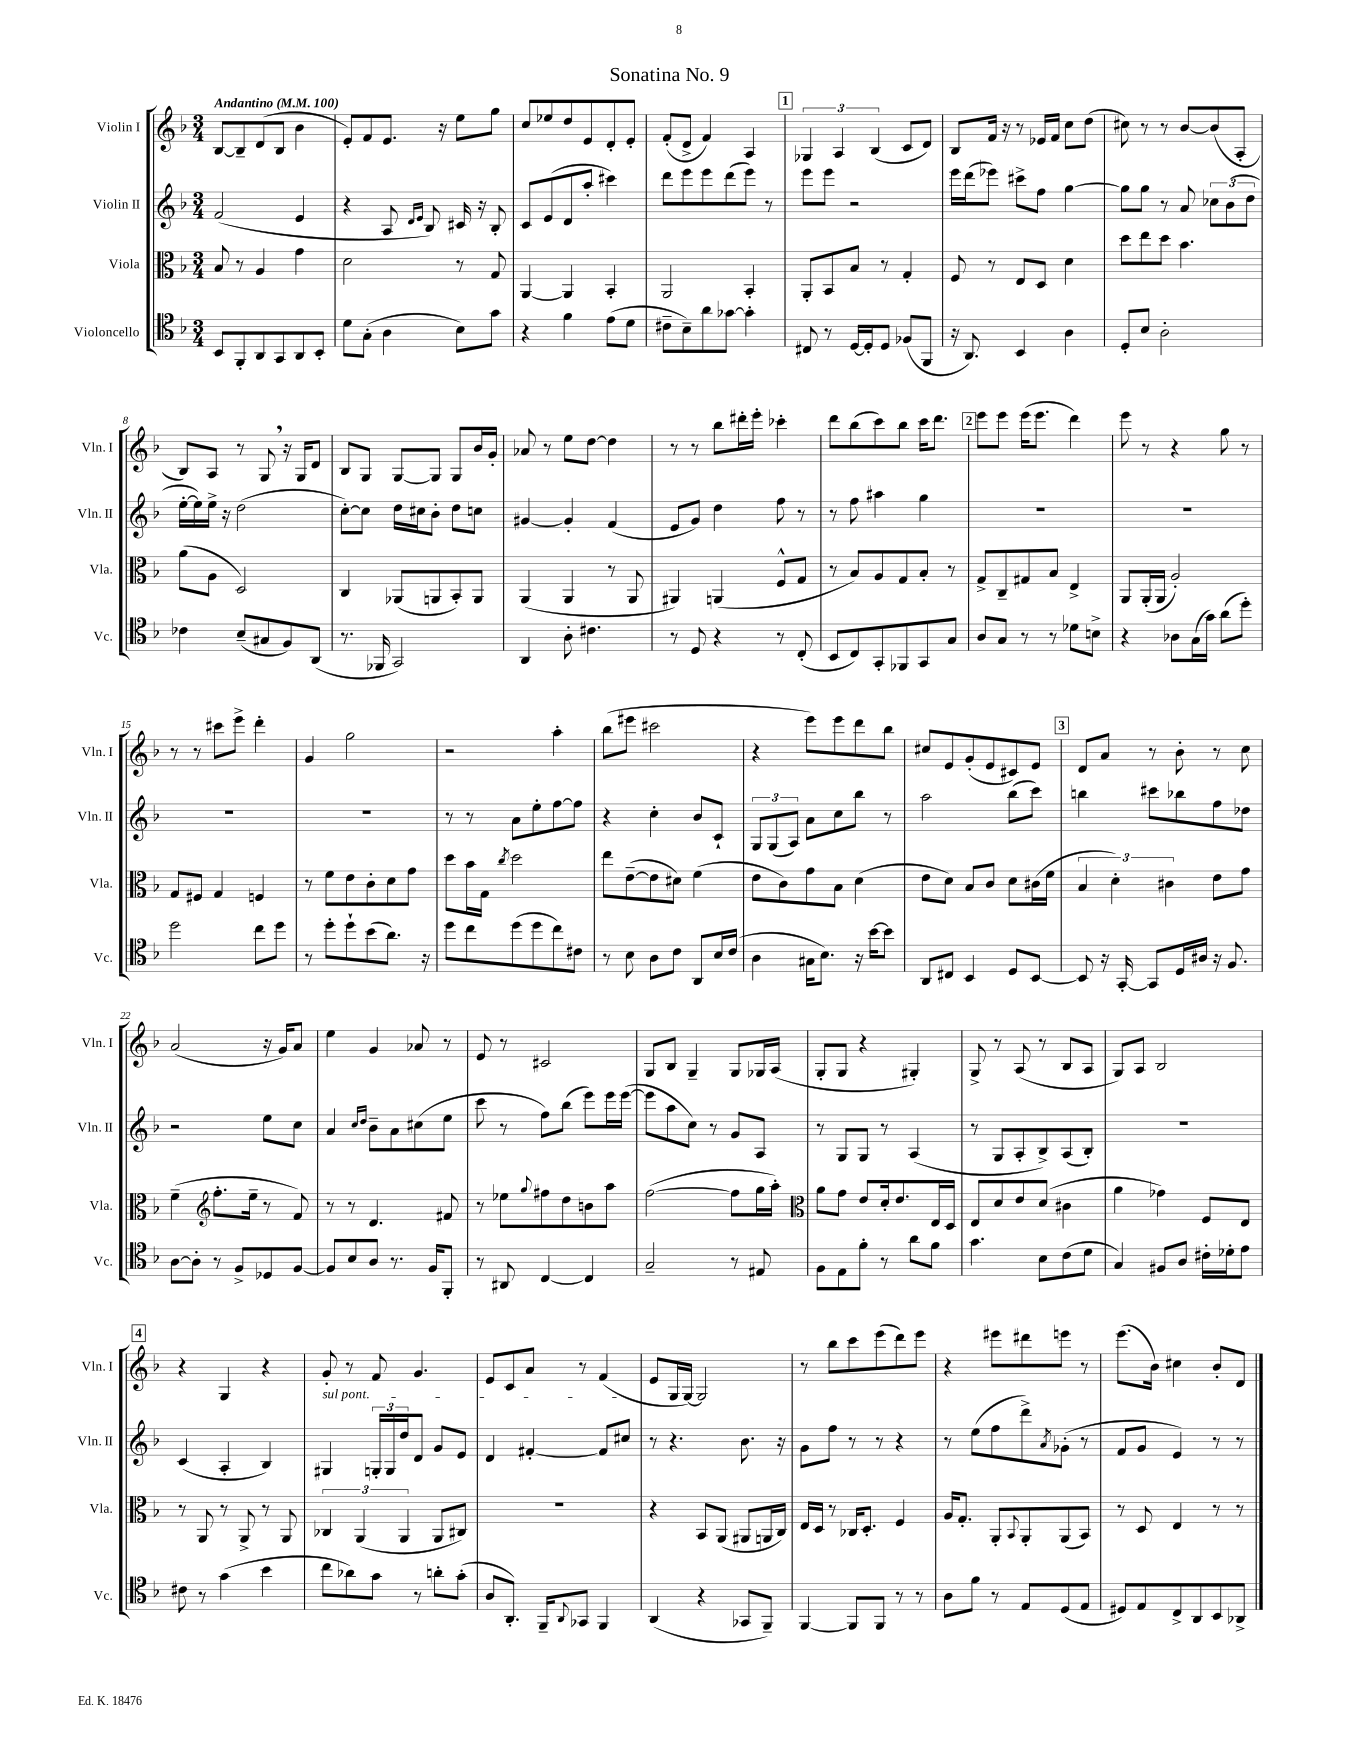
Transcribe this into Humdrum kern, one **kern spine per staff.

**kern	**kern	**kern	**kern
*staff4	*staff3	*staff2	*staff1
*clefC4	*clefC3	*clefG2	*clefG2
*k[b-]	*k[b-]	*k[b-]	*k[b-]
*M3/4	*M3/4	*M3/4	*M3/4
*MM100	*MM100	*MM100	*MM100
8BB-/L	8B-/	(2f/	[8B-/L
8FF'/	8r	.	8B-~/]
8AA/	4A/	.	(8d/
8GG/	.	.	8B-/J
8AA/	4g\	4e/	4b-\
8BB-'/J	.	.	.
=	=	=	=
8d\L	2d\	4r	8e'/L)
(8G'\J	.	.	8f/
4A\	.	8A/	8.e/J
.	.	16qqd/LL	.
.	.	16qqe/JJ	.
.	.	8B-/)	.
.	.	.	16r
8B-\L)	8r	16c#/	8ee\L
.	.	16r	.
8g\J	8G/	8B-'/	8gg\J
=	=	=	=
4r	[4AA/	8c/L	8cc/L
.	.	(8e/	8ee-/
4f\	4AA/]	8d/	8dd/
.	.	8aa'/J	8e/
(8e\L	4BB-'/	4ccc#\)	8d'/
8d\J	.	.	8e'/J
=	=	=	=
8c#~\L	2AA/	8ddd\L	(8f'/L
8B-~\)	.	8eee\	8d^/J
8a\	.	8eee\	4f/)
[8g-\J	.	(8ddd\	.
4g-'\]	4BB-'/	8eee\J)	4A/
.	.	8r	.
=	=	=	=
8C#/	8AA'/L	8eee\L	6G-/
8r	8BB-/	8eee\J	.
.	.	.	6A/
[16D/LL	8B-/J	2r	.
16D'/]J	.	.	.
.	.	.	(6B-/
8D/J	8r	.	.
(8F-/L	4G'/	.	8c/L
8FF/J	.	.	8d/J)
=	=	=	=
16r	8F/	16eee\LL	8B-/L
8.AA/)	.	(16ddd\J	.
.	8r	8eee-\J)	16f/Jk
.	.	.	16r
4BB-/	8E/L	8ccc#^\L	8r
.	8D/J	8ff\J	16e-/LL
.	.	.	16f/JJ
4A\	4d\	[4gg\	8cc\L
.	.	.	(8dd\J
=	=	=	=
8D'/L	8dd\L	8gg\]L	8cc#\)
8B-/J	8ee\	8gg\J	8r
2A'\	8dd\J	8r	8r
.	4.b-\	8a/	[8b-/L
.	.	12cc-\L	(8b-/]
.	.	(12b-\	.
.	.	.	8A'/J
.	.	12dd\J	.
=	=	=	=
4c-\	(8a\L	[16ee'\LL	8B-/L)
.	.	16ee\])	.
.	8A\J	16ee^\JJ	8A/J
.	.	16r	.
(8B-~/L	2D/)	(2dd\	8r
8G#/	.	.	8G/
8F/)	.	.	16r
.	.	.	16G/LK
(8AA/J	.	.	8d/J
=	=	=	=
8.r	4C/	[8cc'\L)	8B-/L
.	.	8cc\]J	8G/J
16FF-/	.	.	.
2GG/)	(8AA-/L	16dd\LL	[8G/L
.	.	16cc#\J	.
.	8AA/	8b-'\J	8G/]J
.	8BB-'/)	8dd\L	8G/L
.	8AA/J	8cc\J	16b-/L
.	.	.	16g'/JJ
=	=	=	=
4AA/	(4AA/	[4g#/	8a-/
.	.	.	8r
8A'\	4AA/	4g#'/]	8ee\L
4.c#\	.	.	[8dd\J
.	8r	(4f/	4dd\]
.	8AA/	.	.
=	=	=	=
8r	4AA#/)	8e/L	8r
8D/	.	8g/J)	8r
4r	(4AA/	4dd\	8bb-\L
.	.	.	16ddd#'\L
.	.	.	16eee'\JJ
8r	8F^^/L	8ff\	4ccc-'\
(8C'/	8G/J	8r	.
=	=	=	=
8BB-/L	8r	8r	8ddd\L
8C/)	8B-/L)	8ff\	(8bb-\
8GG'/	8A/	4aa#\	8ccc\)
8FF-/	8G/	.	8bb-\J
8GG/	8B-'/J	4gg\	16ccc\LK
.	.	.	8.ddd\J
8G/J	8r	.	.
=	=	=	=
8A/L	8G^/L	2.r	8eee\L
8G/J	8C~/	.	8eee\J
8r	8G#/	.	(16eee\LK
.	.	.	8.eee\J
8r	8B-/J	.	.
8d-\L	4E^/	.	4ddd\)
8B^\J	.	.	.
=	=	=	=
4r	8AA/L	2.r	8eee\
.	(16AA'/L	.	8r
.	16AA/JJ	.	.
8A-\L	2A'/)	.	4r
(16G\L	.	.	.
16g\JJ)	.	.	.
(8a\L	.	.	8gg\
8dd'\J)	.	.	8r
=	=	=	=
2dd\	8G/L	2.r	8r
.	8F#/J	.	8r
.	4G/	.	8ccc#\L
.	.	.	8eee^\J
8cc\L	4F/	.	4ddd'\
8dd\J	.	.	.
=	=	=	=
8r	8r	2.r	4g/
8dd'\L	8f\L	.	.
8dd`\	8e\	.	2gg\
(8b-\	8c'\	.	.
8.a\J)	8d\	.	.
.	8g\J	.	.
16r	.	.	.
=	=	=	=
8dd\L	8dd\L	8r	2r
8cc\	16b-\L	8r	.
.	16G\JJ	.	.
.	8qcc/	.	.
(8dd\	2dd\	8a\L	.
8dd\	.	8ee'\	.
8cc\)	.	[8ff\	4aa'\
8c#\J	.	8ff\]J	.
=	=	=	=
8r	8ee\L	4r	(8bb-\L
8B-\	([8e~\	.	8eee#\J
8A\L	8e\]	4cc'\	2ccc#\
8c\J	8d#\J)	.	.
8AA/L	(4f\	8b-/L	.
16B-/L	.	8c`/J	.
(16c/JJ	.	.	.
=	=	=	=
4A\	8e\L	12G/L	4r
.	.	(12G/	.
.	8c\)	.	.
.	.	12A/J)	.
16G#\LK	8g\	8a\L	8eee\L)
8.B-\J)	.	.	.
.	8B-\J	8cc\	8eee\
16r	(4d\	8bb-\J	8ddd\
[16b-\LK	.	.	.
8b-\]J	.	8r	8bb-\J
=	=	=	=
8AA/L	8e\L	2aa\	8cc#/L
8C#/J	8d\J)	.	8e/
4BB-/	8B-/L	.	(8g'/
.	8c/J	.	8e/
8D/L	8d\L	(8bb-\L	8c#/)
[8BB-/J	(16c#\L	8ccc\J)	8e/J
.	16f\JJ	.	.
=	=	=	=
8BB-/]	6B-/	4bb\	8d/L
16r	.	.	8a/J
.	6d'\)	.	.
[16GG'/	.	.	.
8GG/]L	.	8ccc#\L	8r
.	6c#\	.	.
16D/L	.	8bb-\	8b-'\
16A#/JJ	.	.	.
16r	8e\L	8ff\	8r
8.F/	.	.	.
.	8g\J	8dd-\J	8cc\
=	=	=	=
[8A\L	(4f~\	2r	(2a/
8A'\]J	.	.	.
*	*clefG2	*	*
8r	8.ff'\L	.	.
8F^/L	.	.	.
.	16ee~\Jk	.	.
8D-/	8r	8ee\L	16r
.	.	.	16g/LK)
[8F/J	8f/)	8cc\J	8a/J
=	=	=	=
8F/]L	8r	4a/	4ee\
8B-/	8r	.	.
.	.	16qqcc/LL	.
.	.	16qqdd/JJ	.
8A/J	4.d/	8b-~\L	4g/
8.r	.	8a\	.
.	.	(8cc#\	8a-/
16F/LK	.	.	.
8FF'/J	8f#/	8ee\J	8r
=	=	=	=
8r	8r	8ccc\	8e/
8AA#/	8ee-\L	8r	8r
.	8qqgg/	.	.
[4C/	8ff#\	8ff\L)	2c#/
.	8dd\	(8bb-\J	.
4C/]	8b\	8eee\L)	.
.	8aa\J	16eee\L	.
.	.	([16eee\JJ	.
=	=	=	=
2G~/	([2ff\	8eee\]L	8G/L
.	.	8aa\	8B-/J
.	.	8cc\J)	4G~/
.	.	8r	.
8r	8ff\]L	8g/L	8G/L
8E#/	16gg\L	8A/J	16G-/L
.	16aa'\JJ)	.	(16A/JJ
=	=	=	=
*	*clefC3	*	*
8F\L	8a\L	8r	8G'/L
8E\	8g\J	8G/L	8G/J
8f'\J	8e/L	8G/J	4r
8r	16d'/k	8r	.
.	8.e/	.	.
8a\L	.	(4A/	4G#'/)
8f\J	16E/L	.	.
.	16D/JJ	.	.
=	=	=	=
4.g\	8E/L	8r	8G^/
.	8d/	8G/L	8r
.	8e/	8A'/	(8A/
8B-\L	(8d/J	8B-^/)	8r
(8c\	4c#\	(8A/	8B-/L
8d\J	.	8B-'/J)	8A/J
=	=	=	=
4G/)	4a\	2.r	8G/L)
.	.	.	8A/J
8F#/L	4g-\)	.	2B-/
8A/J	.	.	.
16c#'\LL	8F/L	.	.
16d-'\J	.	.	.
8e\J	8E/J	.	.
=	=	=	=
8c#\	8r	(4c/	4r
8r	8AA/	.	.
(4g\	8r	4A'/	4G/
.	8AA^/	.	.
4b-\	8r	4B-/)	4r
.	8AA/	.	.
=	=	=	=
8cc\L	6C-/	4G#/	8g'/
8a-\)	.	.	8r
.	(6AA/	.	.
8g\J	.	24G'/LL	8f/
.	.	24G/	.
.	6AA/	24dd/J	.
8r	.	8d/J	4.g/
8a'\L	8AA/L	8g/L	.
(8g'\J	8C#/J)	8e/J	.
=	=	=	=
8A/L	2.r	4d/	8e/L
8.AA'/J)	.	.	8c/
.	.	[4f#'/	8a/J
16FF~/LK	.	.	.
8qqAA/	.	.	.
8GG-/J	.	.	8r
4FF/	.	8f#/]L	(4f/
.	.	8cc#/J	.
=	=	=	=
(4AA/	4r	8r	8e/L
.	.	4.r	16G/L
.	.	.	[16G/JJ)
4r	8BB-/L	.	2G/]
.	(8AA/J	.	.
8GG-/L	8AA#/L	8.b-\	.
8FF~/J)	16AA/L	.	.
.	16C/JJ)	16r	.
=	=	=	=
[4FF/	16E/LL	8g\L	8r
.	16D/JJ	.	.
.	8r	8ff\J	8bb-\L
8FF/]L	16C-/LK	8r	8ccc\
.	8.D'/J	.	.
8FF/J	.	8r	(8eee\
8r	4F/	4r	8ddd\)
8r	.	.	8eee\J
=	=	=	=
8A\L	16A/LK	8r	4r
.	8.G'/J	.	.
8f\J	.	(8ee\L	.
8r	8AA'/L	8ff\	8eee#\L
.	8qqBB-/	.	.
8E/L	8AA'/	8ddd^\)	8ddd#\
.	.	8qa/	.
(8D/	(8AA/	(8g-'\J	8eee\J
8E/J	8BB-/J)	8r	8r
=	=	=	=
8D#/L)	8r	8f/L	(8.eee\L
8E/	8D/	8g/J	.
.	.	.	16b-\Jk)
8C^/	4E/	4e/)	4cc#\
8AA/	.	.	.
8BB-/	8r	8r	8b-'/L
8AA-^/J	8r	8r	8d/J
==	==	==	==
*-	*-	*-	*-
